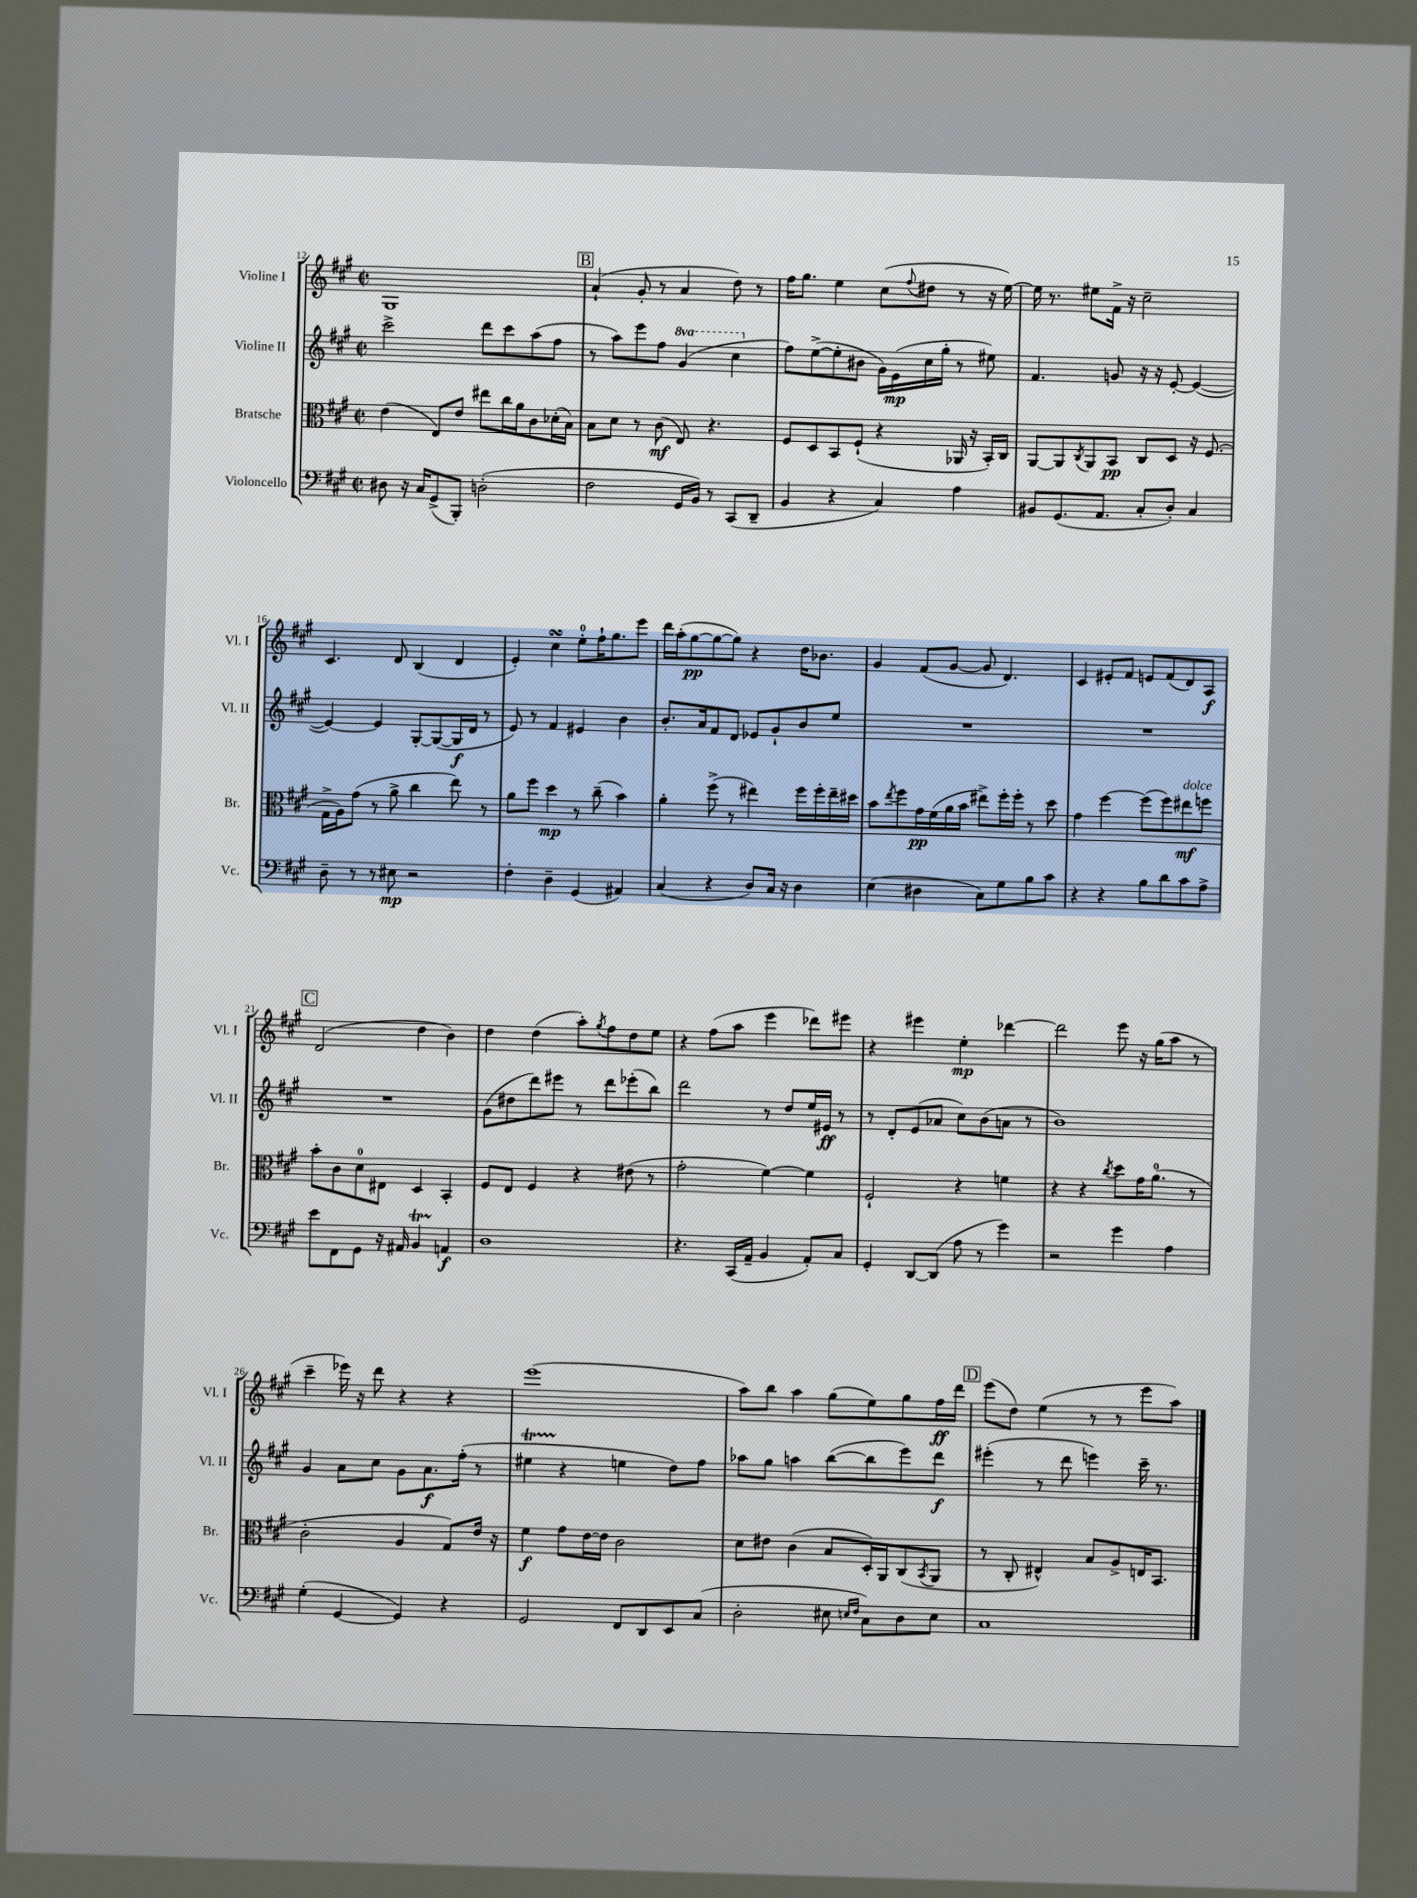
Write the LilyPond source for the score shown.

<<
\new StaffGroup <<
\new Staff = "s0" \with { instrumentName = "Violine I" shortInstrumentName = "Vl. I" } {
    \clef treble \key a \major \defaultTimeSignature \time 2/2
    gis1 |
    \mark \markup { \box "B" } a'4-!( gis'8-. r8 a'4 d''8) r8 |
    fis''16 gis''8. e''4 cis''8( \appoggiatura { fis''8 } dis''8 r8 r16 e''16~) |
    e''16 r8. eis''8 fis'16-> r16 cis''2-- |
    cis'4. d'8 b4( d'4 |
    e'4-.) cis''4\turn e''8-0-. fis''16-! gis''8. e'''8 |
    d'''16 a''16-.( gis''8~\pp gis''8~ gis''8) r4 d''16 bes'8. |
    gis'4 fis'8( gis'8~ gis'8 d'4.) |
    cis'4 eis'8-. fis'8 e'8 fis'8( d'8) a8\f |
    \mark \markup { \box "C" } d'2( d''4 b'4) |
    d''4 d''4( a''8-.) \acciaccatura { gis''8 } fis''8 d''8 e''8 |
    r4 fis''8( a''8 e'''4 des'''8) eis'''8 |
    r4 eis'''4 e''4-.\mp des'''4~ |
    des'''2 e'''8 r16 gis''16( a''8 r8 |
    cis'''4-- ees'''16) r16 d'''8 r4 r4 |
    e'''1( |
    a''8) b''8 a''4 gis''8( e''8) gis''8 fis''16\ff d'''16 |
    \mark \markup { \box "D" } e'''8( d''8) e''4( r8 r8 e'''8 a''8) \bar "|." |
}
\new Staff = "s1" \with { instrumentName = "Violine II" shortInstrumentName = "Vl. II" } {
    \clef treble \key a \major \defaultTimeSignature \time 2/2 \set Staff.ottavationMarkups = #ottavation-simple-ordinals
    cis'''2-> d'''8 cis'''8 a''8( fis''8 |
    \mark \markup { \box "B" } r8 a''8) e'''8 fis''8 \ottava #1 gis''4( cis'''4 \ottava #0 |
    fis''8) e''8~->( e''8-. bis'8 gis'16) e'16\mp( cis''16 gis''16-. r8 eis''8) |
    fis'4. g'8 r16 r16 e'8~-. e'4~( |
    e'4~) e'4 gis8~-. gis8~( gis16\f d'16 r8 |
    e'8) r8 fis'4 eis'4 b'4 |
    b'8.-. a'16 fis'8 d'8 ees'8 gis'8-! b'8 e''8 |
    R1 |
    R1 |
    \mark \markup { \box "C" } R1 |
    gis'8( dis''8 d'''8) eis'''8 r8 d'''8 ees'''8-.( b''8) |
    d'''2 r8 d''8 e''16 eis'16\ff r8 |
    r8 d'8-. e'8( aes'8 cis''8) b'8( a'8 r8 |
    b'1) |
    gis'4 a'8 cis''8 gis'8 a'8.\f fis''16-.( r8 |
    eis''4\startTrillSpan r4\stopTrillSpan e''4 d''8) fis''8 |
    aes''8 gis''8 a''4 b''8~( b''8 e'''8) d'''8\f |
    \mark \markup { \box "D" } eis'''4-.( r8 d'''8 e'''4) cis'''16-- r8. \bar "|." |
}
\new Staff = "s2" \with { instrumentName = "Bratsche" shortInstrumentName = "Br." } {
    \clef alto \key a \major \defaultTimeSignature \time 2/2
    e'4( e8) e'8 eis''8 cis''16 a'16 cis'8 des'16-.( b16) |
    \mark \markup { \box "B" } b8 d'8 r8 cis'8\mf( e8) r4. |
    fis8 d8 b,8 fis8-!( r4 aes,16 r16 b,16-.) cis16 |
    a,8~ a,8 \acciaccatura { cis8 } a,8 b,8\pp cis8 d8 r16 fis8.( |
    gis16-> a16) gis'8( r8 a'8-> cis''4 e''8) r8 |
    a'8 fis''8 d''4\mp r8 cis''8--( b'4) |
    a'4-. fis''8->( r8 eis''4) fis''16 fis''16-. eis''16-- dis''16 |
    b'8 \acciaccatura { e''8 } fis''8 gis'16\pp fis'16( a'16 b'16 eis''8->) fis''16-. fis''16-. r8 d''8 |
    gis'4 fis''4~ fis''8( fis''8) eis''8\mf^\markup { \italic "dolce" } f''8 |
    \mark \markup { \box "C" } b'8-. cis'8 d'8-0 eis8 d4 b,4-. |
    fis8 e8 fis4 r4 eis'8( r8 |
    gis'2-. fis'4~) fis'4 |
    fis2-! r4 f'4 |
    r4 r4 \acciaccatura { cis''8 } d''8 gis'16 a'8.-0( r8 |
    cis'2-. a4 gis8) e'16 r16 |
    fis'4\f gis'8 e'16~ e'16 cis'2 |
    d'8 eis'8 cis'4( b8 d16-.) a,16 cis8( \acciaccatura { b,8 } a,8 |
    \mark \markup { \box "D" } r8 cis8-. eis4-^) b8 a8-> e16 b,8. \bar "|." |
}
\new Staff = "s3" \with { instrumentName = "Violoncello" shortInstrumentName = "Vc." } {
    \clef bass \key a \major \defaultTimeSignature \time 2/2
    dis8 r16 cis16 gis,8->( b,,8-.) d2-.( |
    \mark \markup { \box "B" } fis2 gis,16 b,16) r8 cis,8( d,8-- |
    b,4 r4 cis4) a4 |
    bis,8 gis,8.( a,8. cis8-. d8-.) cis4 |
    d8-- r8 r8 eis8\mp r2 |
    fis4-. d4-- gis,4( ais,4) |
    cis4( r4 d8) cis16 r16 d4 |
    e4( dis4 cis8) gis8 b8 cis'8 |
    r4 r4 b8 d'8 cis'8 a8-> |
    \mark \markup { \box "C" } e'8 fis,8 gis,8 r16 ais,16 b,4\startTrillSpan a,4\stopTrillSpan\f |
    d1 |
    r4. cis,16( a,16-- b,4 a,8-.) cis8 |
    gis,4-. d,8~ d,8( a8 r8 gis'4) |
    r2 gis'4 a4 |
    gis4-.( gis,4~ gis,4) r4 |
    gis,2 fis,8 d,8 e,8 cis8( |
    d2-. eis8 \grace { e16 fis16 } cis8) d8 e8 |
    \mark \markup { \box "D" } cis1 \bar "|." |
}
>>
>>
\layout { \context { \Score currentBarNumber = #12 } }
